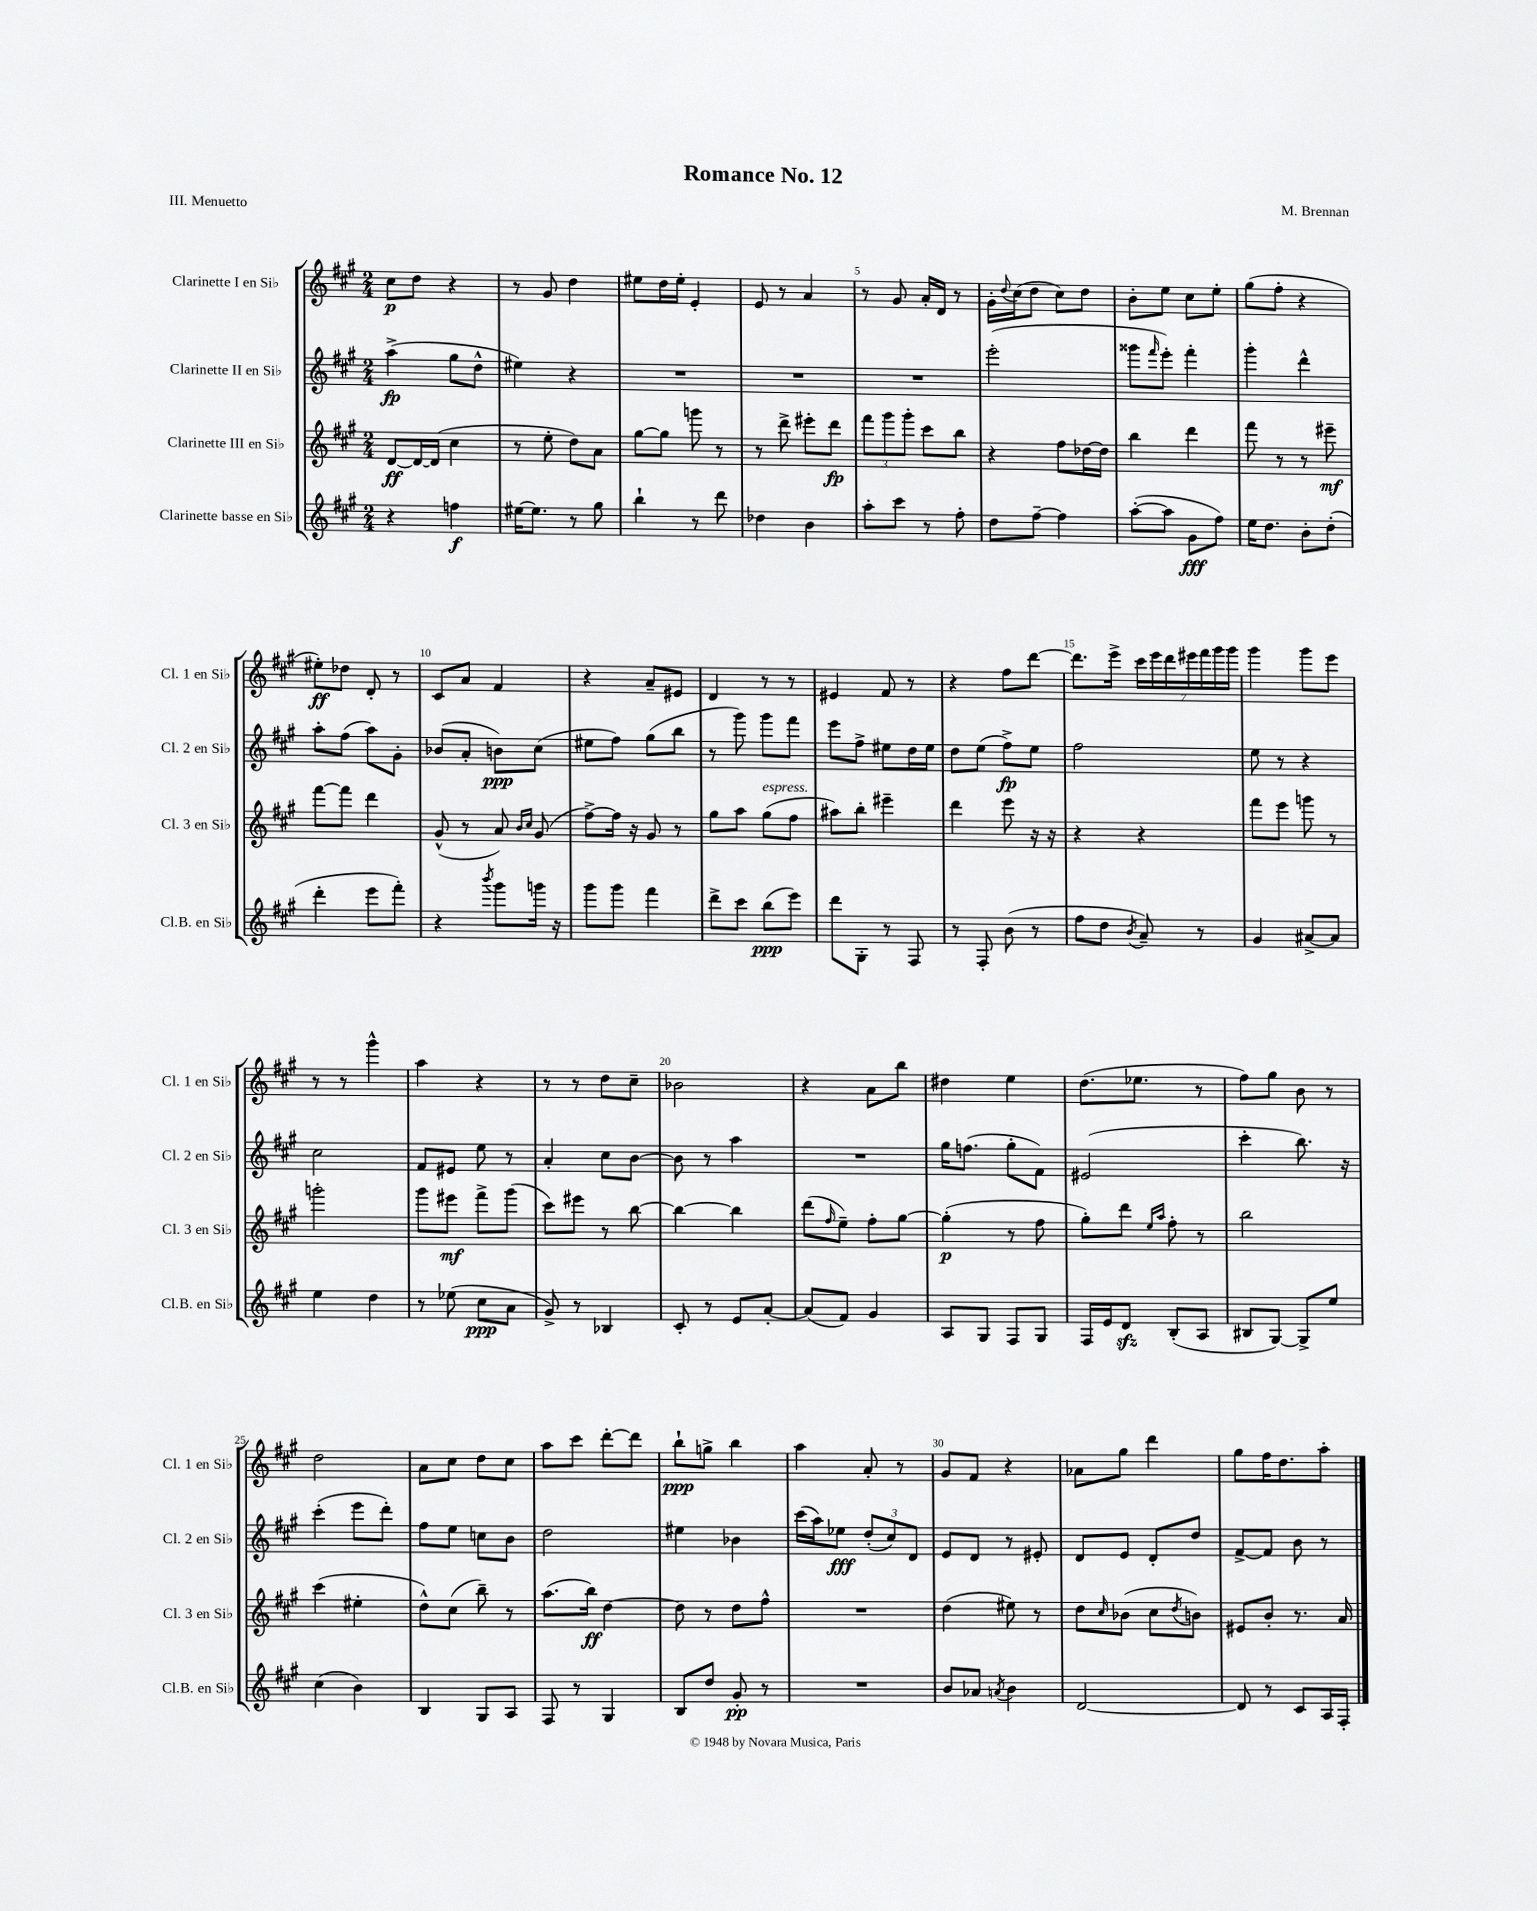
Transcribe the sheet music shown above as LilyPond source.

\header { title = "Romance No. 12" composer = "M. Brennan" piece = "III. Menuetto" }
<<
\new StaffGroup <<
\new Staff = "s0" \with { instrumentName = "Clarinette I en Sib" shortInstrumentName = "Cl. 1 en Sib" } {
    \clef treble \key a \major \numericTimeSignature \time 2/4
    cis''8\p d''8 r4 |
    r8 gis'8 d''4 |
    eis''8 d''16 eis''16-. e'4-. |
    e'8 r8 a'4 |
    r8 gis'8 a'16-. d'16 r8 |
    gis'16-. \appoggiatura { d''8 } cis''16( d''8 cis''8) d''8 |
    b'8-. e''8 cis''8 e''8-. |
    gis''8( fis''8-. r4 |
    eis''8-.\ff) des''8 d'8-. r8 |
    cis'8 a'8 fis'4 |
    r4 a'8-- eis'8 |
    d'4 r8 r8 |
    eis'4 fis'8 r8 |
    r4 fis''8 d'''8~ |
    d'''8. e'''16-> \tuplet 7/4 { cis'''16 e'''16 d'''16 eis'''16 fis'''16 gis'''16 gis'''16 } |
    gis'''4 gis'''8 e'''8 |
    r8 r8 gis'''4-^ |
    a''4 r4 |
    r8 r8 d''8 cis''8-- |
    bes'2 |
    r4 a'8 b''8 |
    dis''4 e''4 |
    d''8.( ees''8. r8 |
    fis''8) gis''8 b'8 r8 |
    d''2 |
    a'8 cis''8 d''8 cis''8 |
    a''8 cis'''8 d'''8~-. d'''8 |
    b''8-!\ppp g''8-> b''4 |
    a''4 a'8-. r8 |
    gis'8 fis'8 r4 |
    aes'8 gis''8 d'''4 |
    gis''8 fis''16 d''8. a''8-. \bar "|." |
}
\new Staff = "s1" \with { instrumentName = "Clarinette II en Sib" shortInstrumentName = "Cl. 2 en Sib" } {
    \clef treble \key a \major \numericTimeSignature \time 2/4
    a''4->\fp( gis''8 d''8-^ |
    eis''4) r4 |
    R2 |
    R2 |
    R2 |
    e'''2-.( |
    gisis'''8 \grace { fis'''16 } e'''8-.) fis'''4-. |
    gis'''4-. d'''4-^ |
    a''8-. fis''8( a''8) gis'8-. |
    bes'8( a'8-. b'8\ppp) cis''8( |
    eis''8 fis''8) gis''8( b''8 |
    r8 gis'''8) gis'''8 fis'''8 |
    e'''8 fis''8-> eis''8 d''16 eis''16 |
    d''8 e''8( fis''8->\fp) e''8 |
    fis''2 |
    e''8 r8 r4 |
    cis''2 |
    fis'8 eis'8 e''8 r8 |
    a'4-. cis''8 b'8~ |
    b'8 r8 a''4 |
    R2 |
    gis''16 f''8.( gis''8-. fis'8) |
    eis'2( |
    cis'''4-. b''8.) r16 |
    cis'''4-.( e'''8 d'''8-.) |
    fis''8 e''8 c''8 b'8 |
    d''2 |
    eis''4 bes'4 |
    cis'''16( a''16) ees''8\fff \tuplet 3/2 { d''8-.( cis''8) d'8 } |
    e'8 d'8 r8 eis'8-. |
    d'8 e'8 d'8-. d''8 |
    fis'8~-> fis'8 b'8 r8 \bar "|." |
}
\new Staff = "s2" \with { instrumentName = "Clarinette III en Sib" shortInstrumentName = "Cl. 3 en Sib" } {
    \clef treble \key a \major \numericTimeSignature \time 2/4
    d'8~\ff d'16~ d'16( cis''4 |
    r8 e''8-. d''8) a'8 |
    gis''8~ gis''8 g'''8 r8 |
    r8 d'''8-> eis'''8-. d'''8\fp |
    \tuplet 3/2 { fis'''8 gis'''8 gis'''8-. } cis'''8 b''8 |
    r4 fis''8 des''16~ des''16 |
    b''4 d'''4 |
    fis'''8 r8 r8 eis'''8--\mf |
    fis'''8~ fis'''8 d'''4 |
    gis'8-^( r8 a'8) \grace { b'16 cis''16 } gis'8( |
    fis''8~->) fis''16 r16 gis'8 r8 |
    gis''8 a''8 gis''8^\markup { \italic "espress." }( fis''8 |
    ais''8) b''8-. eis'''4-- |
    d'''4 e'''8 r16 r16 |
    r4 r4 |
    fis'''8 e'''8 g'''8 r8 |
    g'''2-. |
    gis'''8 eis'''8\mf fis'''8-> gis'''8( |
    cis'''8) eis'''8 r8 b''8~ |
    b''4~ b''4 |
    d'''8( \grace { fis''16 } e''8--) fis''8-. gis''8~ |
    gis''4-.\p( r8 fis''8 |
    gis''8-.) d'''8 \grace { e''16 a''16 } fis''8-. r8 |
    b''2 |
    cis'''4( eis''4-. |
    d''8-^) cis''8( b''8--) r8 |
    a''8.( b''16\ff) d''4~ |
    d''8 r8 d''8 fis''8-^ |
    R2 |
    d''4( eis''8) r8 |
    d''8 \grace { cis''16 } bes'8( cis''8 \acciaccatura { d''8 } b'8) |
    eis'8 b'8-. r8. a'16 \bar "|." |
}
\new Staff = "s3" \with { instrumentName = "Clarinette basse en Sib" shortInstrumentName = "Cl.B. en Sib" } {
    \clef treble \key a \major \numericTimeSignature \time 2/4
    r4 f''4\f |
    eis''16~ eis''8. r8 gis''8 |
    b''4-! r8 d'''8 |
    des''4 b'4 |
    a''8-. cis'''8 r8 fis''8-. |
    d''8 fis''8~-- fis''4 |
    a''8~-.( a''8 gis'8\fff fis''8) |
    e''16 d''8. b'8-. d''8-.( |
    d'''4-. e'''8 fis'''8-.) |
    r4 \acciaccatura { b'''8 } gis'''8 g'''16 r16 |
    gis'''8 gis'''8 fis'''4 |
    d'''8-> cis'''8 b''8\ppp( e'''8) |
    d'''8 gis8-. r8 fis8 |
    r8 fis8-. b'8( r8 |
    fis''8 d''8 \acciaccatura { b'8 } a'8--) r8 |
    gis'4 ais'8~-> ais'8 |
    e''4 d''4 |
    r8 ees''8( cis''8\ppp a'8 |
    gis'8->) r8 bes4 |
    cis'8-. r8 e'8 a'8~-. |
    a'8( fis'8) gis'4 |
    a8 gis8 fis8 gis8 |
    fis16 e'16 d'8\sfz b8-.( a8 |
    bis8 gis8~) gis8-> e''8 |
    cis''4( b'4) |
    b4 gis8 a8 |
    fis8 r8 gis4 |
    b8 d''8 gis'8-.\pp r8 |
    R2 |
    b'8 aes'8 \acciaccatura { a'8 } b'4 |
    d'2~ |
    d'8 r8 cis'8 a16 fis16-. \bar "|." |
}
>>
>>
\layout { \context { \Score \override BarNumber.break-visibility = ##(#f #t #t) barNumberVisibility = #(every-nth-bar-number-visible 5) } }
